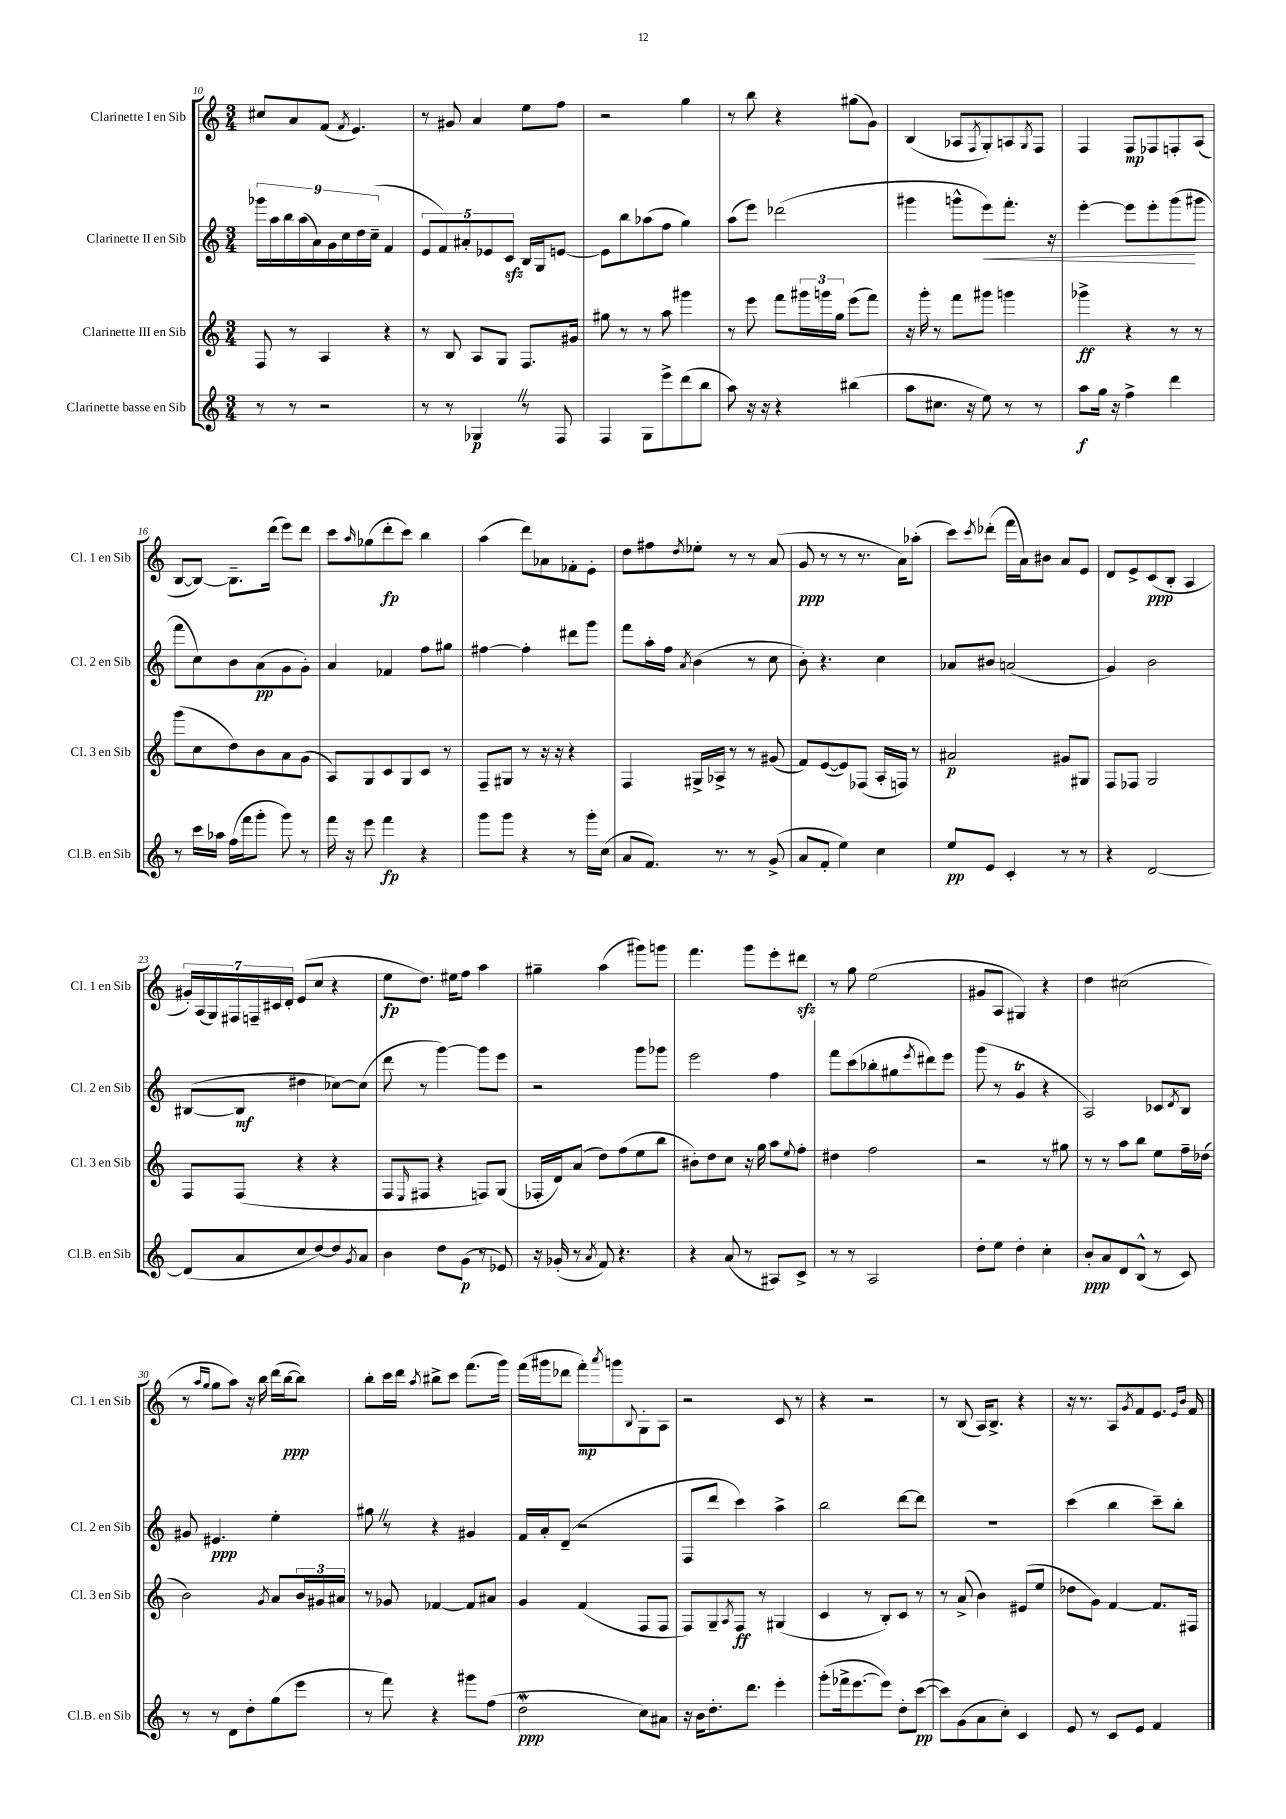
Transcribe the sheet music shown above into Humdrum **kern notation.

**kern	**dynam	**kern	**dynam	**kern	**dynam	**kern	**dynam
*part4	*part4	*part3	*part3	*part2	*part2	*part1	*part1
*staff4	*staff4	*staff3	*staff3	*staff2	*staff2	*staff1	*staff1
*I"Clarinette basse en Sib	*	*I"Clarinette III en Sib	*	*I"Clarinette II en Sib	*	*I"Clarinette I en Sib	*
*I'Cl.B. en Sib	*	*I'Cl. 3 en Sib	*	*I'Cl. 2 en Sib	*	*I'Cl. 1 en Sib	*
*clefG2	*	*clefG2	*	*clefG2	*	*clefG2	*
*k[]	*	*k[]	*	*k[]	*	*k[]	*
*M3/4	*	*M3/4	*	*M3/4	*	*M3/4	*
=10	=10	=10	=10	=10	=10	=10	=10
8r	.	8F/	.	18ggg-X\LL	.	8cc#X/L	.
.	.	.	.	18aa\	.	.	.
.	.	.	.	18bb\	.	.	.
8r	.	8r	.	.	.	8a/	.
.	.	.	.	(18aa\	.	.	.
.	.	.	.	18a\)	.	.	.
2r	.	4A/	.	.	.	(8f/J	.
.	.	.	.	18g\	.	.	.
.	.	.	.	18cc\	.	.	.
.	.	.	.	.	.	8qf/	.
.	.	.	.	.	.	4.e/)	.
.	.	.	.	18dd\	.	.	.
.	.	.	.	(18cc~\JJ	.	.	.
.	.	4r	.	4f/	.	.	.
=11	=11	=11	=11	=11	=11	=11	=11
8r	.	8r	.	10e/L	.	8r	.
.	.	.	.	10f/)	.	.	.
8r	.	8B/	.	.	.	8g#X/	.
.	.	.	.	10a#X'/	.	.	.
4G-XZ/	p	8A/L	.	.	.	4a/	.
.	.	.	.	10e-X/	.	.	.
.	.	8G/J	.	.	.	.	.
.	.	.	.	10czz/J	.	.	.
8r	.	8.F/L	.	16B/LL	.	8ee\L	.
.	.	.	.	16G/J	.	.	.
8F/	.	.	.	[8en/J	.	8ff\J	.
.	.	16g#X/Jk	.	.	.	.	.
=12	=12	=12	=12	=12	=12	=12	=12
4F/	.	8gg#X\	.	8e\L]	.	2r	.
.	.	8r	.	8bb\	.	.	.
8G\L	.	8r	.	(8aa-X\	.	.	.
8eee^\	.	8aa\	.	8ff\J	.	.	.
(8ddd\	.	4ggg#X\	.	4gg\)	.	4gg\	.
8bb\J	.	.	.	.	.	.	.
=13	=13	=13	=13	=13	=13	=13	=13
8aa\)	.	8r	.	(8aa\L	.	8r	.
16r	.	8eee\	.	8eee\J)	.	8bb\	.
16r	.	.	.	.	.	.	.
4r	.	8fff\L	.	(2ddd-X\	.	4r	.
.	.	24ggg#X\L	.	.	.	.	.
.	.	24gggn\	.	.	.	.	.
.	.	24gg\JJ	.	.	.	.	.
(4bb#X\	.	(8eee\L	.	.	.	(8gg#X\L	.
.	.	8fff\J)	.	.	.	8g\J)	.
=14	=14	=14	=14	=14	=14	=14	=14
8aa\L	.	16r	.	4ggg#X\	.	(4B/	.
.	.	16ggg'\	.	.	.	.	.
8.cc#X\J	.	8r	.	.	.	.	.
.	.	8fff\L	.	8gggn^^\L	.	8A-X/L	.
16r	.	.	.	.	.	.	.
.	.	.	.	.	.	8qF/	.
!	!	!	!	!	!LO:HP:b	!	!
8ee\)	.	8ggg#X\J	.	8eee\)	<	8G'/)	.
8r	.	4gggn\	.	8.fff'\J	.	8An/	.
.	.	.	.	.	.	8qG/	.
8r	.	.	.	.	.	8F/J	.
.	.	.	.	16r	.	.	.
=15	=15	=15	=15	=15	=15	=15	=15
8aa\L	f	4ggg-X^\	ff	[4eee'\	.	4F/	.
16gg\Jk	.	.	.	.	.	.	.
16r	.	.	.	.	.	.	.
4ff^\	.	4r	.	8eee\L]	.	8F/L	mp
.	.	.	.	8eee'\	.	8F-X/	.
4ddd\	.	8r	.	(8ggg\	.	8Fn'/	.
.	.	8r	.	8ggg#X\J	[	(8A/J	.
!!LO:LB:g=z
=16	=16	=16	=16	=16	=16	=16	=16
8r	.	(8ggg\L	.	8fff\L	.	[8B/L	.
16ccc\LL	.	8cc\	.	8cc\)	.	8B/J_)	.
16aa-X\JJ	.	.	.	.	.	.	.
(16ff\LL	.	8dd\)	.	8b\	.	8.B~\L]	.
16fff\J	.	.	.	.	.	.	.
8ggg'\J	.	8b\	.	(8a\	pp	.	.
.	.	.	.	.	.	(16ddd\Jk	.
8ggg\)	.	8a\	.	8g\	.	8eee\L)	.
8r	.	(8g\J	.	8g'\J)	.	8ddd\J	.
=17	=17	=17	=17	=17	=17	=17	=17
16fff\	.	8A/L)	.	4a/	.	8ccc\L	.
16r	.	.	.	.	.	.	.
.	.	.	.	.	.	16qqaa/	.
8eee\	.	8G/	.	.	.	(8gg-X\	.
4fff\	fp	8c/	.	4f-X/	.	8ddd'\	fp
.	.	8G/	.	.	.	8ccc\J)	.
4r	.	8c/J	.	8ff\L	.	4bb\	.
.	.	8r	.	8gg#X\J	.	.	.
=18	=18	=18	=18	=18	=18	=18	=18
8ggg\L	.	8F~/L	.	[4ff#X\	.	(4aa\	.
8ggg\J	.	8G#X/J	.	.	.	.	.
4r	.	8r	.	4ff#'\]	.	8ddd\L)	.
.	.	16r	.	.	.	8a-X\	.
.	.	16r	.	.	.	.	.
8r	.	4r	.	8ddd#X\L	.	8f-X'\	.
16ggg'\LL	.	.	.	8ggg\J	.	8e'\J	.
(16cc\JJ	.	.	.	.	.	.	.
=19	=19	=19	=19	=19	=19	=19	=19
8a/L	.	4F/	.	8fff\L	.	8dd\L	.
8.f/J)	.	.	.	16aa'\L	.	8ff#X\	.
.	.	.	.	16ff\JJ	.	.	.
.	.	.	.	8qa/	.	8qdd/	.
.	.	16G#X^/LL	.	(4b\	.	8ee-X'\J	.
8.r	.	16A-X^/JJ	.	.	.	.	.
.	.	8r	.	.	.	8r	.
8r	.	8r	.	8r	.	8r	.
(8g^/	.	(8g#X/	.	8cc\	.	(8a/	.
=20	=20	=20	=20	=20	=20	=20	=20
8a/L	.	8f/L)	.	8b'\)	.	8g/	ppp
8f'/J	.	([8e/	.	4.r	.	8r	.
4ee\)	.	8e/])	.	.	.	8r	.
.	.	(8F-X/J	.	.	.	8.r	.
4cc\	.	16A'/LL	.	4cc\	.	.	.
.	.	16Fn/JJ)	.	.	.	16a\KL)	.
.	.	8r	.	.	.	(8aa-X'\J	.
=21	=21	=21	=21	=21	=21	=21	=21
8ee/L	pp	2a#X/	p	8a-X/L	.	8ccc\L)	.
.	.	.	.	.	.	8qccc/	.
8e/J	.	.	.	8b#X/J	.	(8ddd-X'\J	.
4c'/	.	.	.	(2an/	.	16fff\LL	.
.	.	.	.	.	.	16a\J)	.
.	.	.	.	.	.	8b#X\J	.
8r	.	8g#X/L	.	.	.	8a/L	.
8r	.	8G#X/J	.	.	.	8e/J	.
=22	=22	=22	=22	=22	=22	=22	=22
4r	.	8F/L	.	4g/)	.	8d/L	.
.	.	8F-X/J	.	.	.	8e^/	.
[2d/	.	2G/	.	2b\	.	(8c/	ppp
.	.	.	.	.	.	8B'/J	.
.	.	.	.	.	.	4A/	.
!!LO:LB:g=z
=23	=23	=23	=23	=23	=23	=23	=23
(8d/L]	.	8F/L	.	([8B#X/L	.	28g#X'/LL)	.
.	.	.	.	.	.	(28A/	.
.	.	.	.	.	.	28G/)	.
.	.	.	.	.	.	28F#X/	.
8a/	.	(8F/J	.	8B#/J]	mf	.	.
.	.	.	.	.	.	28Fn~/	.
.	.	.	.	.	.	28c#X/	.
.	.	.	.	.	.	28d'/JJ	.
8cc/	.	4r	.	4dd#X\	.	(8e/L	.
[8dd/)	.	.	.	.	.	8cc/J	.
8dd/]	.	4r	.	[8cc-X\L)	.	4r	.
8qg/	.	.	.	.	.	.	.
8a/J	.	.	.	(8cc-\J]	.	.	.
=24	=24	=24	=24	=24	=24	=24	=24
4b\	.	8F/L	.	8ddd\	.	8ee\L	fp
.	.	16qqE/	.	.	.	.	.
.	.	8F#X/J	.	8r	.	8.dd\J)	.
8dd\L	.	4r	.	[4ggg\)	.	.	.
.	.	.	.	.	.	16ee#X\KL	.
(8g\J	p	.	.	.	.	8ff\J	.
8r	.	8Fn/L)	.	8ggg\L]	.	4aa\	.
8e-X/)	.	(8G/J	.	8eee\J	.	.	.
=25	=25	=25	=25	=25	=25	=25	=25
16r	.	16F-X'/LL	.	2r	.	4gg#X~\	.
(16g-X'/	.	16d/J)	.	.	.	.	.
8r	.	(8a/J	.	.	.	.	.
8qa/	.	.	.	.	.	.	.
8f/)	.	8dd\L)	.	.	.	(4aa\	.
4.r	.	(8ff\	.	.	.	.	.
.	.	8ee\	.	8ggg\L	.	8ggg#X\L)	.
.	.	8bb\J	.	8ggg-X\J	.	8gggn\J	.
=26	=26	=26	=26	=26	=26	=26	=26
4r	.	8b#X'\L)	.	2eee\	.	4.fff\	.
.	.	8dd\	.	.	.	.	.
(8a/	.	8cc\J	.	.	.	.	.
8r	.	16r	.	.	.	8ggg\L	.
.	.	16gg\	.	.	.	.	.
8A#X/L)	.	8aa\L	.	4ff\	.	8eee'\	.
.	.	8qqee/	.	.	.	.	.
8c^/J	.	8ff'\J	.	.	.	8ddd#Xzz\J	.
=27	=27	=27	=27	=27	=27	=27	=27
8r	.	4dd#X\	.	8fff\L	.	8r	.
8r	.	.	.	(8ccc\	.	8gg\	.
2A/	.	2ff\	.	8bb-X'\	.	(2ee\	.
.	.	.	.	8gg#X\	.	.	.
.	.	.	.	8qeee/	.	.	.
.	.	.	.	8ddd#X\)	.	.	.
.	.	.	.	8eee\J	.	.	.
=28	=28	=28	=28	=28	=28	=28	=28
8dd'\L	.	2r	.	(8ggg\	.	8g#X/L	.
8ee\J	.	.	.	8r	.	8A/J	.
4dd'\	.	.	.	4gT/	.	4G#X/)	.
4cc'\	.	8r	.	4r	.	4r	.
.	.	8gg#X\	.	.	.	.	.
=29	=29	=29	=29	=29	=29	=29	=29
8b'/L	ppp	8r	.	2A/)	.	4dd\	.
8a/	.	8r	.	.	.	.	.
8d/	.	8aa\L	.	.	.	(2cc#X\	.
(8B^^/J	.	8bb\J	.	.	.	.	.
8r	.	8ee\L	.	8c-X/L	.	.	.
.	.	.	.	8qd/	.	.	.
8c/)	.	16ff~\L	.	8B/J	.	.	.
.	.	(16dd-X\JJ	.	.	.	.	.
!!LO:LB:g=z
=30	=30	=30	=30	=30	=30	=30	=30
8r	.	2b\)	.	8g#X/	.	8r	.
.	.	.	.	.	.	16qqaa/LL	.
.	.	.	.	.	.	16qqgg/JJ	.
8r	.	.	.	4.e#X/	ppp	8gg\L	.
8d\L	.	.	.	.	.	8aa\J)	.
8dd'\	.	.	.	.	.	16r	.
.	.	.	.	.	.	16bb\	.
.	.	8qg/	.	.	.	.	.
(8gg\	.	8a/L	.	4ee'\	.	(16ddd\LL	.
.	.	.	.	.	.	[16bb\J	ppp
8eee\J	.	24b/L	.	.	.	8bb\J])	.
.	.	24g#X/	.	.	.	.	.
.	.	24a#X/JJ	.	.	.	.	.
=31	=31	=31	=31	=31	=31	=31	=31
8r	.	8r	.	8gg#XZ\	.	8bb'\L	.
8fff\)	.	8g-X/	.	8r	.	16ccc\L	.
.	.	.	.	.	.	16ddd\JJ	.
.	.	.	.	.	.	8qaa/	.
4r	.	[4f-X/	.	4r	.	8bb#X^\L	.
.	.	.	.	.	.	8ccc\J	.
8ggg#X\L	.	8f-/L]	.	4g#X/	.	(8.fff\L	.
(8ff\J	.	8a#X/J	.	.	.	.	.
.	.	.	.	.	.	16ggg\Jk)	.
=32	=32	=32	=32	=32	=32	=32	=32
2ddW\	ppp	4g/	.	16f/LL	.	(16fff\LL	.
.	.	.	.	16a'/J	.	16ggg#X\J	.
.	.	.	.	(8d~/J	.	8ddd-X\J	.
.	.	(4f/	.	2r	.	8fff'\L)	mp
.	.	.	.	.	.	8qaaa/	.
.	.	.	.	.	.	8gggn\	.
.	.	.	.	.	.	8qqB/	.
8cc\L)	.	8F/L	.	.	.	8G'\	.
8a#X\J	.	8F/J	.	.	.	8A\J	.
=33	=33	=33	=33	=33	=33	=33	=33
16r	.	8F/L)	.	8F/L	.	2r	.
16b\KL	.	.	.	.	.	.	.
8.dd'\	.	8G~/	.	8ddd/J	.	.	.
.	.	8qA/	.	.	.	.	.
.	.	8F/J	ff	4ccc\)	.	.	.
8.ddd\J	.	.	.	.	.	.	.
.	.	8r	.	.	.	.	.
4eee'\	.	(4G#X/	.	4aa^\	.	8c/	.
.	.	.	.	.	.	8r	.
=34	=34	=34	=34	=34	=34	=34	=34
(8ggg'\L	.	4c/	.	2bb\	.	4r	.
16fff-X^\k	.	.	.	.	.	.	.
[8.eee\	.	.	.	.	.	.	.
.	.	8r	.	.	.	2r	.
8eee\J])	.	8B'/L)	.	.	.	.	.
8dd'\L	.	8c/J	.	[8ddd\L	.	.	.
([8ccc\J	pp	8r	.	8ddd\J]	.	.	.
=35	=35	=35	=35	=35	=35	=35	=35
8ccc\L])	.	8r	.	2.r	.	8r	.
(8g\	.	(8a^/	.	.	.	(8B/	.
8a\	.	4b\)	.	.	.	16A/KL)	.
.	.	.	.	.	.	8.B^/J	.
8cc'\J)	.	.	.	.	.	.	.
4c/	.	(8e#X/L	.	.	.	4r	.
.	.	8ee/J	.	.	.	.	.
=36	=36	=36	=36	=36	=36	=36	=36
8e/	.	8dd-X\L	.	(4ccc\	.	16r	.
.	.	.	.	.	.	8.r	.
8r	.	8g\J)	.	.	.	.	.
8c/L	.	[4f/	.	4bb\	.	8A/L	.
.	.	.	.	.	.	8qg/	.
8e/J	.	.	.	.	.	8f/	.
4f/	.	8.f/L]	.	8ccc~\L)	.	8.e/J	.
.	.	.	.	8bb'\J	.	.	.
.	.	.	.	.	.	16qqe/LL	.
.	.	.	.	.	.	16qqb/JJ	.
.	.	16F#X/Jk	.	.	.	16f/	.
==	==	==	==	==	==	==	==
*-	*-	*-	*-	*-	*-	*-	*-
